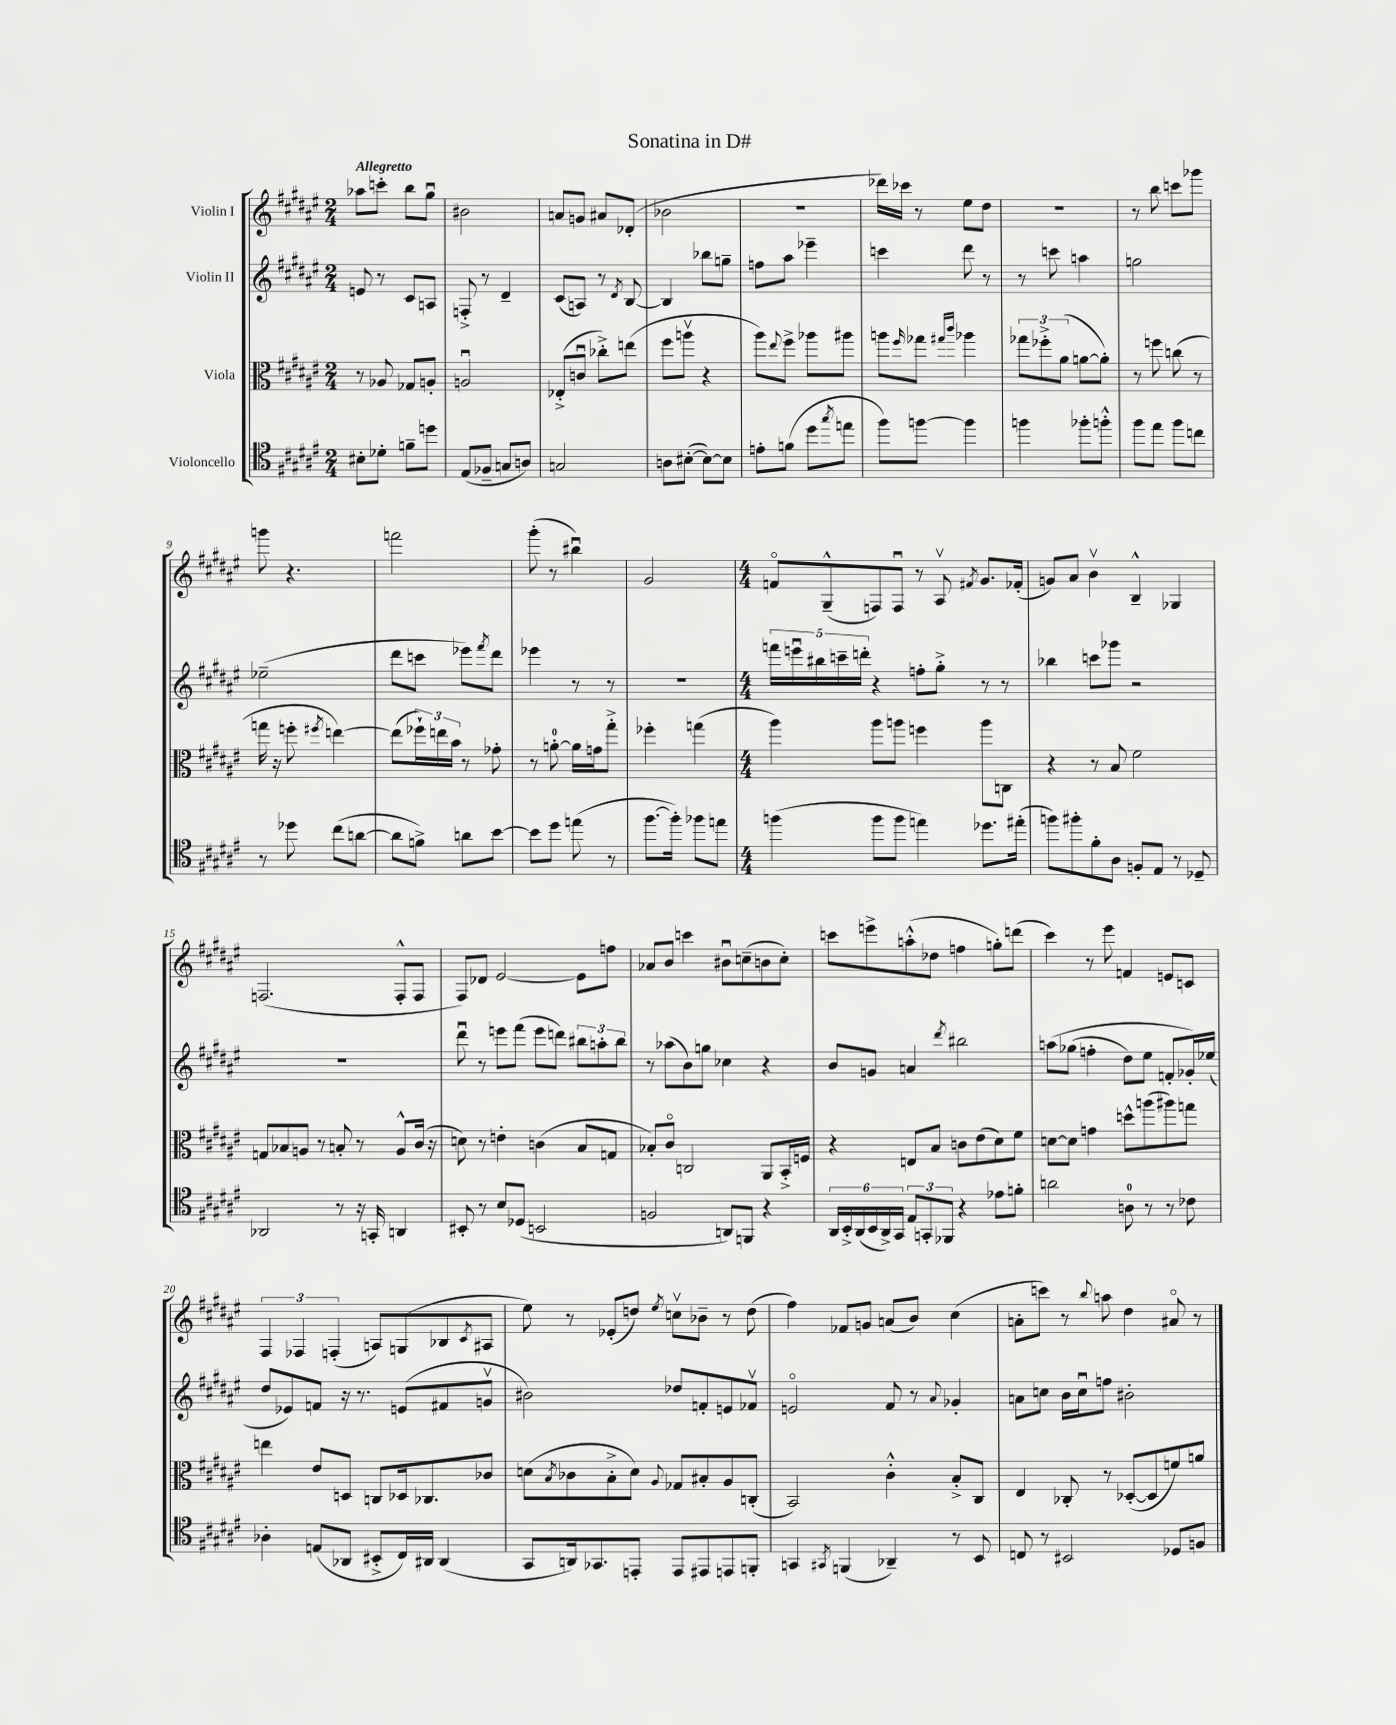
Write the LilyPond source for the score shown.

\header { title = "Sonatina in D#" }
<<
\new StaffGroup <<
\new Staff = "s0" \with { instrumentName = "Violin I" } {
    \clef treble \key fis \major \numericTimeSignature \time 2/4 \tempo "Allegretto"
    aes''8 c'''8-. b''8 gis''8\downbow |
    bis'2 |
    a'8 g'8 ais'8 des'8-.( |
    bes'2 |
    r2 |
    des'''16) ces'''16 r8 eis''8 dis''8 |
    R2 |
    r8 b''8 c'''8 ges'''8 |
    g'''8 r4. |
    f'''2 |
    gis'''8-.( r8 bis''4\downbow) |
    gis'2 |
    \numericTimeSignature \time 4/4 f'8\flageolet gis8---^( f8) f8\downbow r8 ais8\upbow \acciaccatura { fis'8 } gis'8. fes'16-.( |
    g'8) ais'8 b'4\upbow b4---^ ges4 |
    f2.( f8-.-^ f8 |
    fis8) des'8 eis'2~ eis'8 f''8 |
    aes'8 b'8 c'''4 bis'8\downbow c''8--( b'8 c''8-.) |
    c'''8 e'''8-> a''8-.-^( des''8 f''4 g''8-.) d'''8( |
    cis'''4) r8 eis'''8 f'4 e'8 c'8 |
    \tuplet 3/2 { fis4 fes4 f4-.( } a8) g8( bes8 \acciaccatura { cis'8 } ais8 |
    eis''8) r8 ees'8-.( d''8) \acciaccatura { eis''8 } c''8\upbow bes'8-- r8 d''8( |
    fis''4) fes'8 g'8 a'8( b'8) cis''4( |
    a'8-. c'''8) r8 \appoggiatura { b''8 } a''8 dis''4 ais'8\flageolet r8 \bar "|." |
}
\new Staff = "s1" \with { instrumentName = "Violin II" } {
    \clef treble \key fis \major \numericTimeSignature \time 2/4
    e'8 r8 cis'8 a8 |
    f8-.-> r8 dis'4-- |
    cis'8( a8) r8 \acciaccatura { dis'8 } b8~ |
    b4 bes''8 g''8-- |
    f''8 ais''8 ees'''4-- |
    c'''4 dis'''8 r8 |
    r8 c'''8 a''4 |
    g''2 |
    ees''2--( |
    dis'''8 c'''8 ees'''8) \acciaccatura { fis'''8 } dis'''8 |
    ees'''4 r8 r8 |
    R2 |
    \numericTimeSignature \time 4/4 \tuplet 5/4 { f'''16 e'''16\downbow bis''16 c'''16-- d'''16-. } r4 f''8-. gis''8-.-> r8 r8 |
    bes''4 c'''8 ges'''8 r2 |
    R1 |
    dis'''8\downbow r8 e'''8 fis'''8( e'''8 d'''8) \tuplet 3/2 { bis''8 a''8-. bis''8 } |
    r8 aes''8( b'8) g''8 ces''4 r4 |
    b'8 g'8 a'4 \acciaccatura { dis'''8 } bis''2 |
    a''8\( ges''8( f''4-. dis''8) eis''8 f'8-. ges'16-.\) ees''16( |
    dis''8 ees'8) f'8 r16 r8. e'8( fis'8 g'8\upbow |
    bis'2) des''8 f'8-. e'8 fes'8\upbow |
    e'2\flageolet fis'8 r8 \appoggiatura { ais'8 } ges'4-. |
    a'8 c''8 b'16 c''16\downbow f''8 bis'2-. \bar "|." |
}
\new Staff = "s2" \with { instrumentName = "Viola" } {
    \clef alto \key fis \major \numericTimeSignature \time 2/4
    r8 aes8 ges8 a8-. |
    a2\downbow |
    ees8-.->( c'8\downbow ces''8-.->) e''8( |
    fis''8 a''8\upbow r4 |
    ais''8) \appoggiatura { eis''8 } fis''8-> aes''8 ais''8 |
    a''8 \grace { fis''16 } ges''8 \grace { gis''16 cis'''16 } aes''4 |
    \tuplet 3/2 { ges''8 fes''8-.-> ais'8( } a'8~ a'8-.) |
    r8 f''8 c''8( r8 |
    g''16 r16 f''8-. \acciaccatura { fis''8 } e''4~) |
    e''8( \tuplet 3/2 { fes''16-!) e''16 b'16 } r8 ges'8-. |
    r8 a'8-0~-. a'16 g'16 gis''8-.-> |
    fes''4-. g''4( |
    \numericTimeSignature \time 4/4 ais''4) ais''8 a''8 f''4 a''8 c8 |
    r4 r8 b8 fis'2 |
    g8 bes8 a8 r8 b8-. r8 a8-^ cis'16( r16 |
    d'8) r8 e'4-. c'4( b8 g8 |
    bes8-.) cis'8\flageolet c2 ais,8 b,16-.-> f16 |
    r4 e8 b8 c'8 eis'8( dis'8) fis'8 |
    d'8~ d'8 g'4 d''8-^ a''8( ais''8) g''8 |
    e''4 eis'8 d8 c8 des16 ces8. ces'8 |
    d'8( \acciaccatura { b8 } ces'8 b8-.-> d'8) \appoggiatura { ais8 } ges8 bis8-. ais8 c8-.( |
    b,2) cis'4-.-^ b8-.-> cis8 |
    eis4 ces8-. r8 des8~-.( des8 f'8) a'8 \bar "|." |
}
\new Staff = "s3" \with { instrumentName = "Violoncello" } {
    \clef tenor \key fis \major \numericTimeSignature \time 2/4
    bis8-. des'8-. f'8-- d''8 |
    eis8( fes8-- g8 a8) |
    g2 |
    a8 bis8~-.( bis8~) bis8 |
    e'8-. f'8( dis''8 \acciaccatura { gis''8 } e''8 |
    fis''8) f''8~ f''4 |
    f''4 fes''8-. f''8-.-^ |
    fis''8 eis''8 fis''8 c''8 |
    r8 des''8 cis''8( a'8~ |
    a'8 f'8->) a'8 b'8~ |
    b'8 dis''8 e''8( r8 |
    fis''8.~ fis''16-.) fes''8 e''8 |
    \numericTimeSignature \time 4/4 f''4( f''8 f''8 e''4) des''8. eis''16-.( |
    f''8) fis''8-. fis'8-. ais8 f8-. eis8 r8 des8-- |
    aes,2 r8 r16 g,16-. a,4 |
    bis,8-. r8 b8 des8( b,2 |
    f2 a,8) f,8 r4 |
    \tuplet 6/4 { ais,16 b,16-.-> ais,16( b,16 ais,16->) gis,16 } \tuplet 3/2 { eis8 g,8-. fes,8 } r4 ees'8 f'8-. |
    a'2 a8-0 r8 r8 ces'8 |
    aes4-. e8( aes,8 bis,8-.-> cis16) ais,16 ais,4( |
    gis,8 a,16) ges,8. e,8-. e,8 eis,8 e,8 f,8-. |
    g,4 \acciaccatura { gis,8 } f,4( aes,4--) r8 b,8 |
    c8 r8 bis,2 des8 f8 \bar "|." |
}
>>
>>
